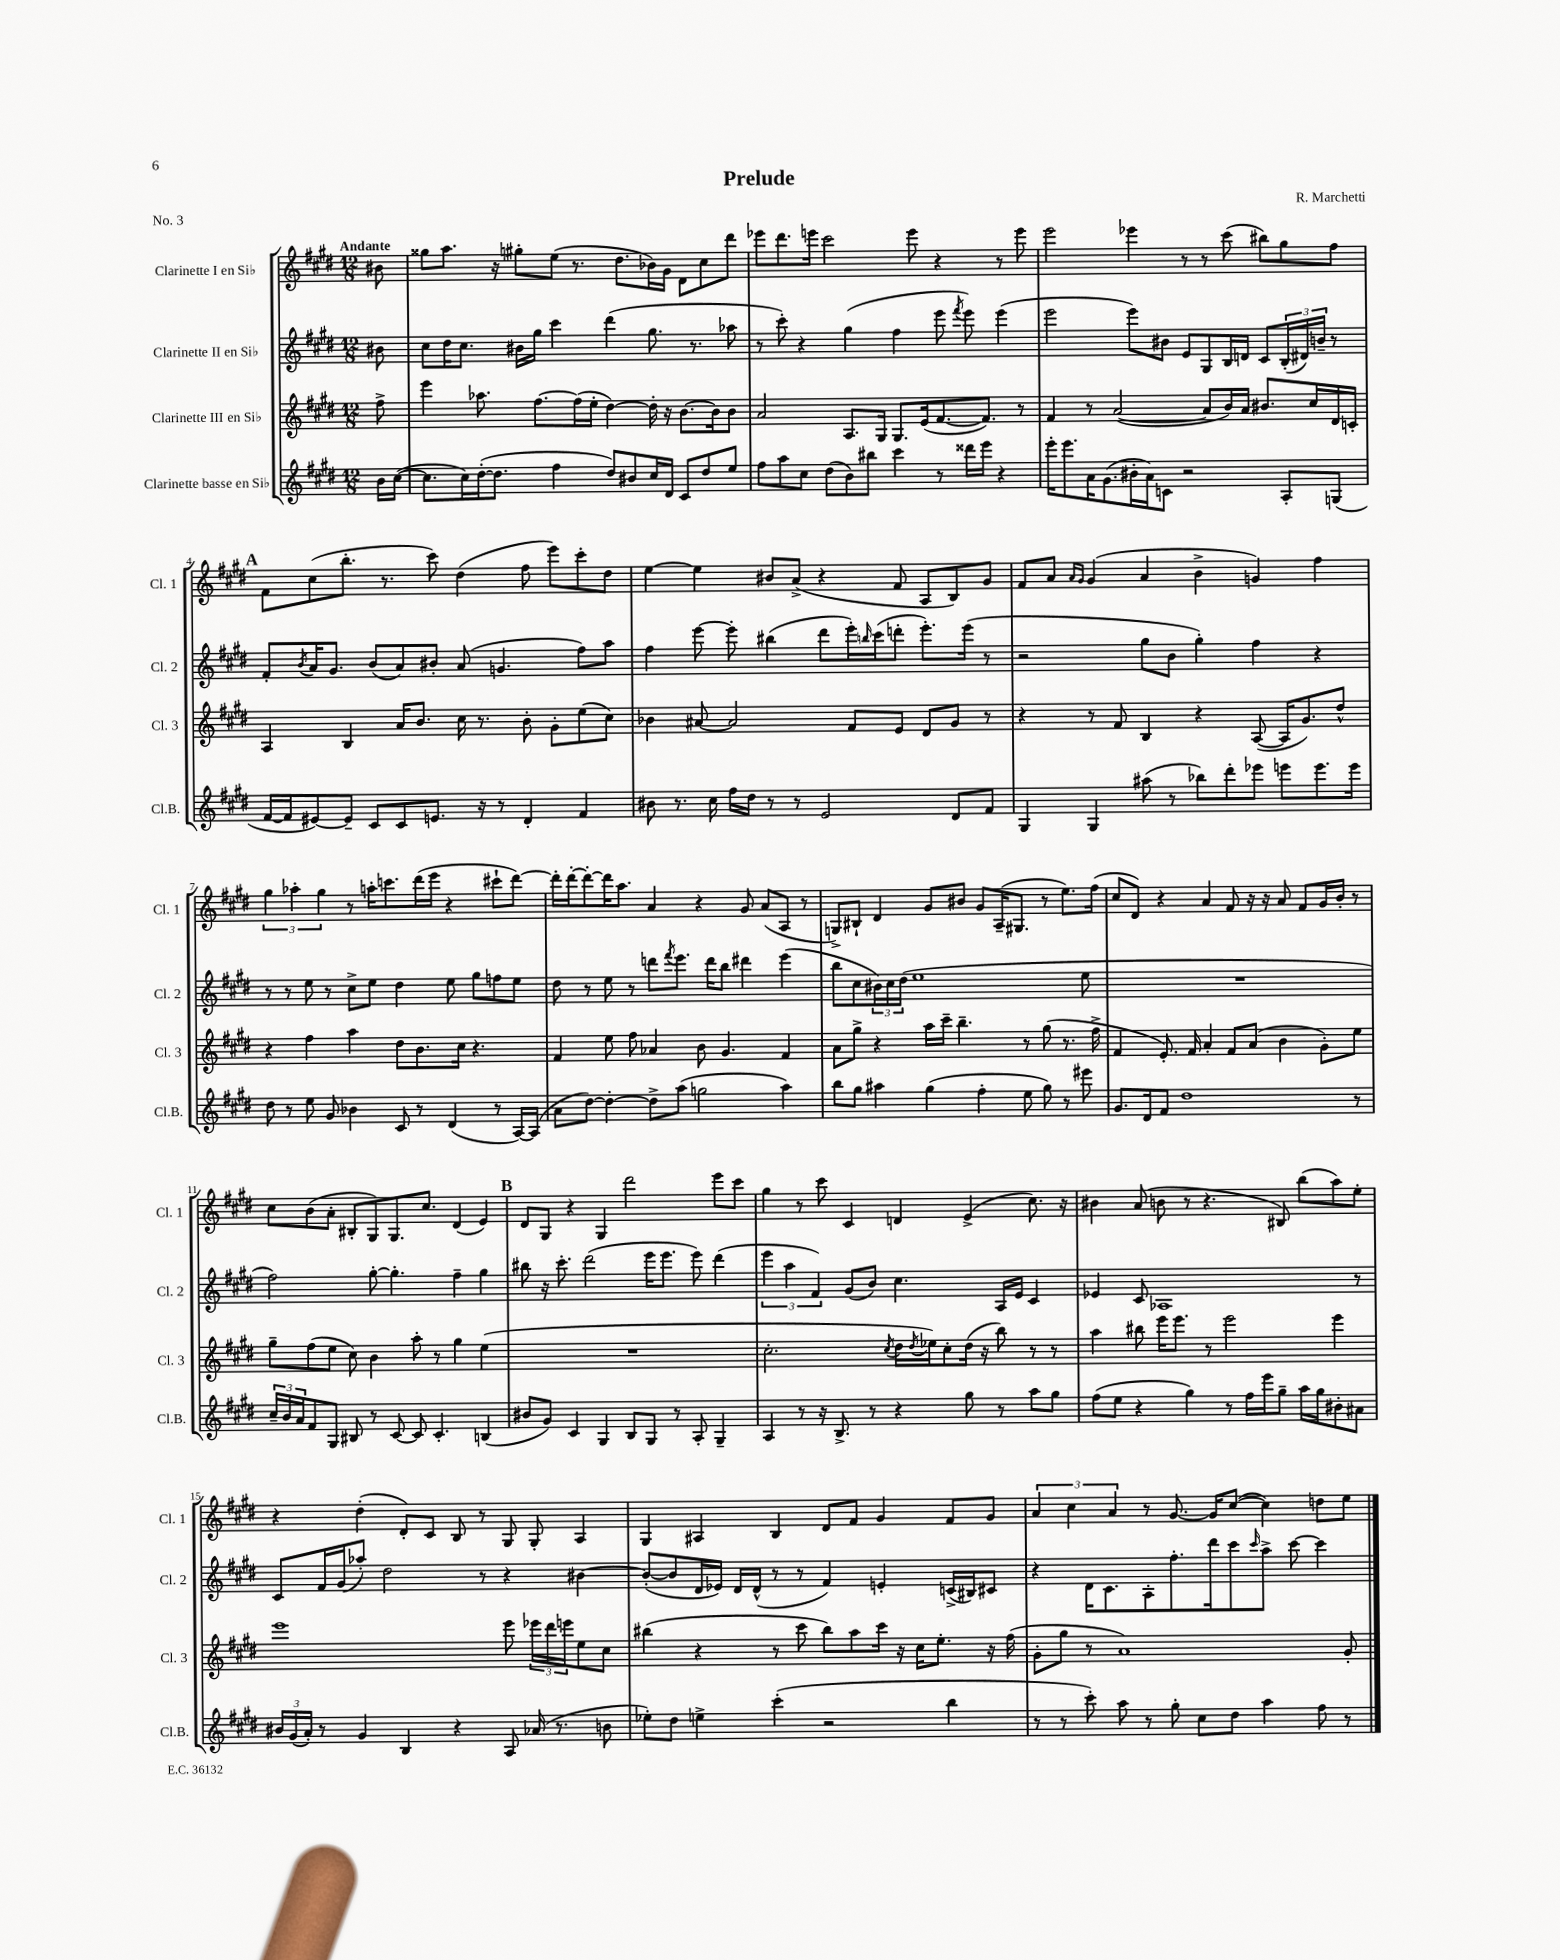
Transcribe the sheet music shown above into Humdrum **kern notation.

**kern	**kern	**kern	**kern
*part4	*part3	*part2	*part1
*staff4	*staff3	*staff2	*staff1
*I"Clarinette basse en Si♭	*I"Clarinette III en Si♭	*I"Clarinette II en Si♭	*I"Clarinette I en Si♭
*I'Cl.B.	*I'Cl. 3	*I'Cl. 2	*I'Cl. 1
*clefG2	*clefG2	*clefG2	*clefG2
*k[f#c#g#d#]	*k[f#c#g#d#]	*k[f#c#g#d#]	*k[f#c#g#d#]
*M12/8	*M12/8	*M12/8	*M12/8
=	=	=	=
!	!	!	!LO:TX:a:B:t=Andante
16b\LL	8ff#^\	8b#X\	8b#X\
([16cc#\JJ	.	.	.
=1	=1	=1	=1
8.cc#\L]	4eee\	8cc#\L	8gg##X\L
.	.	16dd#\K	8.aa\J
16cc#\L)	.	8.cc#\J	.
([16dd#'\J	8.aa-X\	.	.
8.dd#\J]	.	.	16r
.	.	16b#X\LL	8gg#X'\L
.	[8.ff#\L	16gg#\JJ	.
4ff#\	.	4ccc#\	(8ee\J
.	(16ff#\L]	.	8.r
.	16ee'\JJ	.	.
8dd#/L)	[4dd#\)	(4ddd#\	.
.	.	.	8.dd#\L
8b#X/	.	.	.
16cc#/L	16dd#'\]	8.gg#\	16b-X\L)
16d#/JJ	16r	.	16g#\JJ
8c#/L	[8.b\L	.	8d#\L
.	.	8.r	.
8dd#/	.	.	8cc#\
.	16b\k]	.	.
8ee/J	8b\J	8aa-X\	8ddd#\J
=2	=2	=2	=2
8ff#\L	2a/	8r	8eee-X\L
8aa\	.	8ccc#'\)	8.ddd#\
8cc#\J	.	4r	.
.	.	.	16eeen\Jk
(8dd#\L	.	.	2ccc#\
8b\)	8.A/L	(4gg#\	.
8bb#X\J	.	.	.
.	16G#/Jk	.	.
4ccc#\	8.G#/L	4ff#\	.
.	.	.	8eee\
.	(16e/k	.	.
8r	[8.f#/	8eee\	4r
.	.	8qfff#/	.
16ddd##X\LL	.	8eee\)	.
16eee\JJ	8.f#/J])	.	.
4r	.	(4eee\	8r
.	8r	.	8eee\
=3	=3	=3	=3
16eee'\KL	4f#/	2eee\	2eee\
8.eee\	.	.	.
16a\K	8r	.	.
(8.g#\	.	.	.
.	([2a/	.	.
16b#X'\L	.	8eee\L)	4eee-X\
16a\J)	.	.	.
8cn\J	.	8b#X\J	.
2r	.	8e/L	8r
.	8a/L]	8G#/	8r
.	16b/L)	16B/L	(8ccc#\
.	16a/JJ	16dn/JJ	.
.	8.b#X/L	8c#/L	8bb#X\L)
8A'/L	.	(24B'/L	8gg#\
.	.	24d#X/)	.
.	16cc#/L	.	.
.	.	24bn~/JJ	.
(8Gn/J	16d#/	8r	8ff#\J
.	16cn'/JJ	.	.
!!LO:LB:g=z
!!LO:REH:place=s1:t=A
=4	=4	=4	=4
[16f#/LL	4A/	8f#'/L	8f#\L
16f#/J]	.	.	.
.	.	8qb/	.
[8e#X/)	.	16a/K	(8cc#\
.	.	8.g#/J	.
8e#~/J]	4B/	.	8.bb'\J
8c#/L	.	(8b/L	.
.	.	.	8.r
8c#/	16a/KL	8a/)	.
.	8.b/J	.	.
8.en/J	.	8b#X'/J	8ccc#\)
.	16cc#\	(8a/	(4dd#\
16r	8.r	.	.
8r	.	4.gn/	.
4d#'/	8b'\	.	8ff#\
.	8g#'\L	.	8eee\L)
4f#/	(8ee\	8ff#\L)	8ccc#'\
.	8cc#\J)	8aa\J	8dd#\J
=5	=5	=5	=5
8b#X\	4b-X\	4ff#\	[4ee\
8.r	.	.	.
.	[8a#X/	[8eee\	4ee\]
16cc#\	.	.	.
16ff#\LL	2a#/]	8eee'\]	.
16dd#\JJ	.	.	.
8r	.	(4bb#X\	8b#X/L
8r	.	.	(8a^/J
2e/	.	8ddd#\L	4r
.	8f#/L	16eee'\L)	.
.	.	16qqbbn/	.
.	.	(16ccc#\J	.
.	8e/J	8dddn'\J	8f#/
.	8d#/L	8.eee'\L)	8A/L
8d#/L	8g#/J	.	8B/)
.	.	(16eee\Jk	.
8f#/J	8r	8r	8g#/J
=6	=6	=6	=6
4G#/	4r	2r	8f#/L
.	.	.	8a/J
.	.	.	16qqa/LL
.	.	.	16qqg#/JJ
4G#/	8r	.	(4g#/
.	8f#/	.	.
(8aa#X\	4B/	8gg#\L	4a/
8r	.	8b\J	.
8bb-X\L)	4r	4gg#'\)	4b^\
8ddd#'\	.	.	.
8eee-X\J	([8A/	4ff#\	4gn/)
8eeen\L	16A/KL]	.	.
.	8.g#/)	.	.
8.eee\	.	4r	4ff#\
.	8dd#^^/J	.	.
16eee\Jk	.	.	.
!!LO:LB:g=z
=7	=7	=7	=7
8dd#\	4r	8r	6gg#\
8r	.	8r	.
.	.	.	6aa-X'\
8ee\	4ff#\	8ee\	.
.	.	.	6gg#\
8g#/	.	8r	.
4b-X\	4aa\	8cc#^\L	8r
.	.	8ee\J	16aan'\KL
.	.	.	8.cccn\
8c#/	8dd#\L	4dd#\	.
8r	8.b\	.	(16ddd#\L
.	.	.	16eee\JJ
(4d#/	.	8ee\	4r
.	16cc#\Jk	.	.
.	4.r	8gg#\L	.
8r	.	8ffn\	8ccc#X`\L
[16A/LL)	.	8ee\J	[8ddd#\J)
(16A/JJ]	.	.	.
=8	=8	=8	=8
8a\L	4f#/	8dd#\	16ddd#'\LL]
.	.	.	[16ddd#'\J
[8dd#\J)	.	8r	8ddd#'\_
4dd#'\_	8ee\	8ee\	16ddd#\K]
.	.	.	8.aa\J
.	8ff#\	8r	.
8dd#^\L]	4a-X/	8dddn\L	4a/
.	.	8qfff#/	.
(8aa\J	.	8.eee\J	.
2ggn\	8b\	.	4r
.	.	16ddd\KL	.
.	4.g#/	8bb\J	.
.	.	4ddd#X\	8g#/
.	.	.	(8a/L
4aa\)	4f#/	(4eee\	8A/J
.	.	.	8r
=9	=9	=9	=9
8bb\L	8a\L	8bb\L	8Gn^/L)
8gg#\J	8gg#^\J	8cc#\	8B#X`/J
4aa#X\	4r	24b#X\L)	4d#/
.	.	24cc#\	.
.	.	(24dd#\JJ	.
.	.	1ee	.
(4gg#\	16aa\LL	.	8g#/L
.	16ccc#~\JJ	.	.
.	4.bb~\	.	8b#X/J
4ff#'\	.	.	8g#/L
.	.	.	(16A~/K
.	.	.	8.G#X/J
8ee\	8r	.	.
8gg#\)	(8gg#\	.	8r
8r	8.r	.	8.ee\L)
8eee#X\	.	8ee\	.
.	16ff#^\	.	(16ff#\Jk
=10	=10	=10	=10
8.g#/L	4f#/	1.r	8cc#/L
.	.	.	8d#/J)
16d#/k	.	.	.
8f#/J	8.e'/)	.	4r
1dd#	.	.	.
.	16f#/	.	.
.	4a'/	.	4a/
.	8f#/L	.	8f#/
.	(8a/J	.	16r
.	.	.	16r
.	4b\	.	8a/
.	.	.	8f#/L
.	8g#'\L)	.	16g#/L
.	.	.	16b'/JJ
8r	8ee\J	.	8r
!!LO:LB:g=z
=11	=11	=11	=11
24cc#~/LL	8gg#~\L	2ff#\)	8cc#\L
24b/	.	.	.
24a/J	.	.	.
8f#/	(8ff#\	.	(8b\
8G#/J	8ee\J	.	8a'\J
8B#X/	8cc#\)	.	8B#X'/L
8r	4b\	[8gg#'\	8G#/)
[8c#/	.	4.gg#'\]	8.G#/
8c#/]	8aa'\	.	.
.	.	.	8.cc#/J
4.c#'/	8r	.	.
.	4gg#\	4ff#~\	(4d#/
(4Bn/	(4ee\	4gg#\	4e/)
!!LO:REH:place=s1:t=B
=12	=12	=12	=12
8b#X/L	1.r	8bb#X\	8d#/L
8g#/J)	.	16r	8G#/J
.	.	8.ccc#'\	.
4c#/	.	.	4r
.	.	(2ddd#\	.
4G#/	.	.	4G#/
8B/L	.	.	2ddd#\
8G#/J	.	16eee\KL	.
.	.	8.eee\J	.
8r	.	.	.
8A'/	.	8eee\)	.
4G#~/	.	(4ddd#\	8eee\L
.	.	.	8ccc#\J
=13	=13	=13	=13
4A/	2.cc#'\	6eee\	4gg#\
.	.	6aa\	.
8r	.	.	8r
.	.	6f#/)	.
16r	.	.	8ccc#\
8.B^/	.	.	.
.	.	(8g#/L	4c#/
8r	.	8b/J)	.
.	8qcc#/	.	.
4r	16dd#\LL	4.cc#\	4dn/
.	8qdd#/	.	.
.	16ee-X\J)	.	.
.	8cc#'\	.	.
8gg#\	(16dd#\Jk	.	(4e^/
.	16r	.	.
8r	8bb\)	16A/LL	.
.	.	16e/JJ	.
8aa\L	8r	4c#/	8.cc#\)
8gg#\J	8r	.	.
.	.	.	16r
=14	=14	=14	=14
(8ff#\L	4aa\	4e-X/	4b#X\
8ee\J	.	.	.
4r	8bb#X\	8c#/	(8a/
.	16eee\KL	1A-X	8bn\
.	8.eee\J	.	.
4gg#\)	.	.	8r
.	8r	.	4.r
8r	2eee\	.	.
16ff#\LL	.	.	.
16eee\J	.	.	.
8gg#~\J	.	.	8B#X/)
16aa\LL	.	.	(8bb\L
16gg#\J	.	.	.
8b#X'\	4eee\	.	8aa\)
8a#X\J	.	8r	8ee'\J
!!LO:LB:g=z
=15	=15	=15	=15
24b#X/LL	1eee	8c#/L	4r
(24g#/	.	.	.
24a'/JJ)	.	.	.
8r	.	16f#/L	.
.	.	(16g#/J	.
4g#/	.	8aa-X'/J)	(4dd#'\
.	.	2dd#\	.
4B/	.	.	8d#'/L)
.	.	.	8c#/J
4r	.	.	8B/
.	.	8r	8r
8A/	8eee\	4r	8G#/
(16a-X/	24eee-X\LL	.	8G#'/
.	24ddd#\	.	.
8.r	.	.	.
.	24eeen\J	.	.
.	8ee\	[4b#X\	4A/
8bn\	8cc#\J	.	.
=16	=16	=16	=16
8ee-X'\L)	(4bb#X\	(8b#'/L_	4G#/
8dd#\J	.	8b#/]	.
4een^\	4r	16d#/L	4A#X/
.	.	16e-X/JJ)	.
.	.	16d#/LL	.
.	.	(16d#^^/JJ	.
(4ccc#'\	8r	8r	4B/
.	8ccc#\	8r	.
2r	8bb#\L)	4f#/)	8d#/L
.	8aa\	.	8f#/J
.	16ccc#\Jk	4en'/	4g#/
.	16r	.	.
.	16cc#\KL	.	.
.	8.ee'\J	.	.
4bb\	.	(16cn^/LL	8f#/L
.	.	16B#X/J)	.
.	16r	8c#X/J	8g#/J
.	(16ff#\	.	.
=17	=17	=17	=17
8r	8g#'\L	4r	6a/
8r	8gg#\J	.	.
.	.	.	6cc#\
8ccc#'\)	8r	16d#\KL	.
.	.	8.c#\	.
.	.	.	6a/
8aa\	1a)	.	.
8r	.	8A'\	8r
8gg#'\	.	8.ff#'\	[8.g#/
8cc#\L	.	.	.
.	.	16ddd#\k	16g#/KL]
8dd#\J	.	8ccc#\	([8cc#/J
.	.	16qqccc#/	.
4aa\	.	8aa^\J	4cc#\])
.	.	[8ccc#\	.
8ff#\	.	4ccc#\]	8ddn\L
8r	8g#'/	.	8ee\J
==	==	==	==
*-	*-	*-	*-
